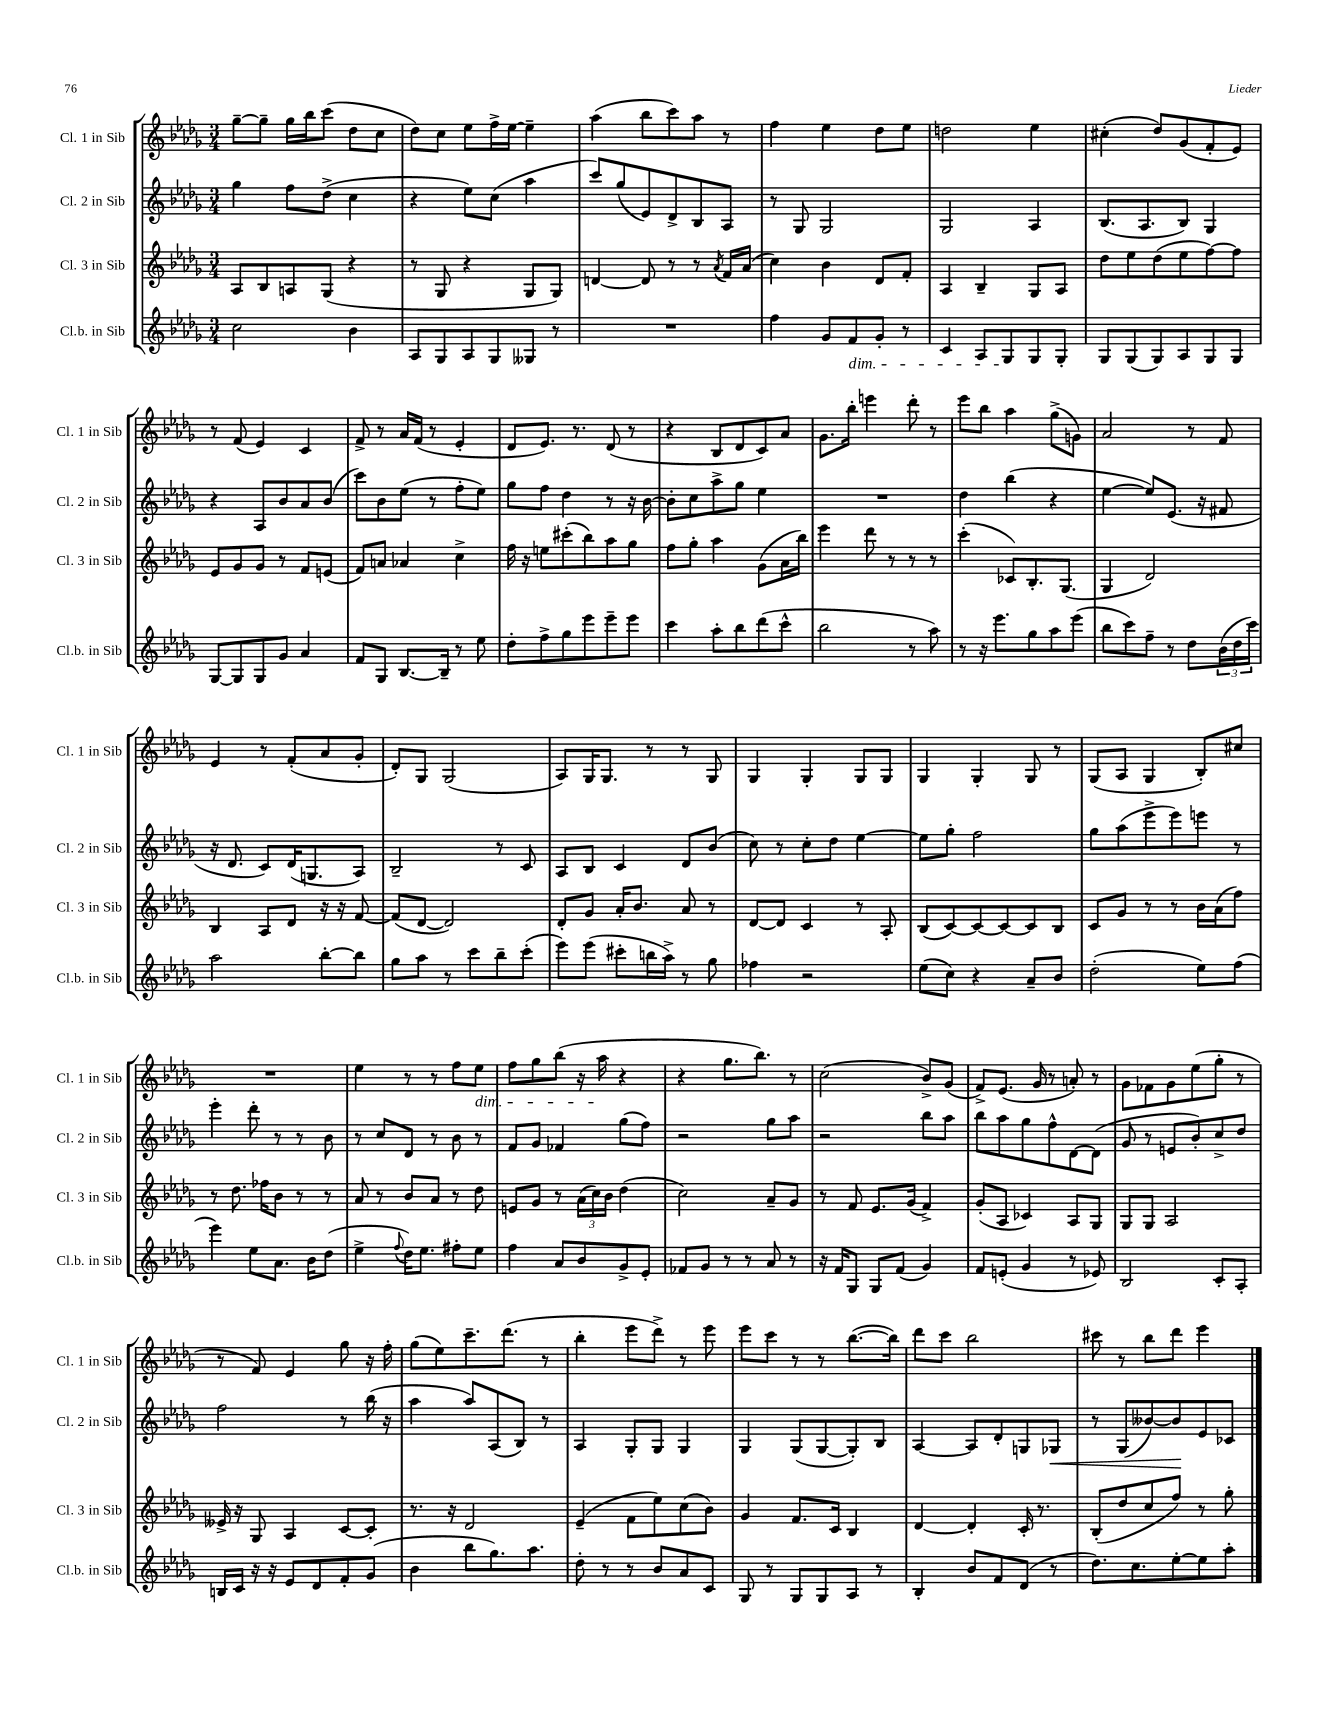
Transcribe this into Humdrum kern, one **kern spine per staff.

**kern	**kern	**kern	**kern
*staff4	*staff3	*staff2	*staff1
*clefG2	*clefG2	*clefG2	*clefG2
*k[b-e-a-d-g-]	*k[b-e-a-d-g-]	*k[b-e-a-d-g-]	*k[b-e-a-d-g-]
*M3/4	*M3/4	*M3/4	*M3/4
2cc\	8A-/L	4gg-\	[8gg-~\L
.	8B-/	.	8gg-~\]J
.	8A/	8ff\L	16gg-\LL
.	.	.	16bb-\J
.	(8G-/J	(8dd-^\J	(8ccc\J
4b-\	4r	4cc\	8dd-\L
.	.	.	8cc\J
=	=	=	=
8A-/L	8r	4r	8dd-\L)
8G-/	8G-/	.	8cc\J
8A-/	4r	8ee-\L)	8ee-\L
8G-/	.	(8cc\J	16ff^\L
.	.	.	[16ee-\JJ
8G--/J	8G-/L	4aa-\	4ee-~\]
8r	8G-/J)	.	.
=	=	=	=
2.r	[4d/	8ccc/L)	(4aa-\
.	.	(8gg-/	.
.	8d/]	8e-/)	8bb-\L
.	8r	8d-^/	8ccc\)
.	8r	8B-/	8aa-\J
.	8qa-/	.	.
.	16f/LL	8A-/J	8r
.	(16a-/JJ	.	.
=	=	=	=
4ff\	4cc\)	8r	4ff\
.	.	8G-/	.
8g-/L	4b-\	2G-/	4ee-\
8f/	.	.	.
8g-'/J	8d-/L	.	8dd-\L
8r	8f'/J	.	8ee-\J
=	=	=	=
4c/	4A-/	2G-/	2dd\
8A-/L	4B-~/	.	.
8G-/	.	.	.
8G-/	8G-/L	4A-/	4ee-\
8G-'/J	8A-/J	.	.
=	=	=	=
8G-/L	8dd-\L	(8.B-/L	(4cc#'\
(8G-/	8ee-\	.	.
.	.	8.A-/	.
8G-/)	(8dd-\	.	8dd-/L)
8A-/	8ee-\	8B-/J)	(8g-/
8G-/	[8ff\)	4G-/	8f'/
8G-/J	8ff\]J	.	8e-/J)
=	=	=	=
[8G-/L	8e-/L	4r	8r
8G-/]	8g-/	.	(8f/
8G-/	8g-/J	8A-/L	4e-/)
8g-/J	8r	8b-/	.
4a-/	8f/L	8a-/	4c/
.	(8e/J	(8b-/J	.
=	=	=	=
8f/L	8f/L)	8ccc\L)	8f^/
8G-/J	8a/J	8b-\	8r
[8.B-/L	4a-/	(8ee-\J	16a-/LL
.	.	.	(16f/JJ
.	.	8r	8r
16B-~/]Jk	.	.	.
8r	4cc^\	8ff'\L	4e-'/
8ee-\	.	8ee-\J)	.
=	=	=	=
8dd-'\L	16ff\	8gg-\L	8d-/L
.	16r	.	.
8ff^\	8ee\L	8ff\J	8.e-/J)
8gg-\	(8ccc#'\	4dd-\	.
.	.	.	8.r
8eee-\	8bb-\)	.	.
8eee-~\	8aa-\	8r	(8d-/
8eee-\J	8gg-\J	16r	8r
.	.	[16b-\	.
=	=	=	=
4ccc\	8ff\L	8b-'\]L	4r
.	8gg-'\J	8cc\	.
8aa-'\L	4aa-\	8aa-^\	8B-/L
8bb-\	.	8gg-\J	8d-/
(8ddd-\	(8g-\L	4ee-\	8c/)
8ccc^^\J	16a-\L	.	8a-/J
.	16bb-\JJ)	.	.
=	=	=	=
2bb-\	4eee-\	2.r	8.g-\L
.	.	.	16bb-'\Jk
.	8ddd-\	.	4eee\
.	8r	.	.
8r	8r	.	8ddd-'\
8aa-\)	8r	.	8r
=	=	=	=
8r	(4ccc'\	4dd-\	8eee-\L
16r	.	.	8bb-\J
8.eee-\L	.	.	.
.	8c-/L)	(4bb-\	4aa-\
8gg-\	8.B-'/	.	.
8aa-\	.	4r	(8gg-^\L
.	(8.G-/J	.	.
(8eee-\J	.	.	8g\J)
=	=	=	=
8bb-\L	4G-/	[4ee-\	2a-/
8ccc\)	.	.	.
8ff~\J	2d-/)	8ee-/]L)	.
8r	.	(8.e-/J	.
8dd-\L	.	.	8r
.	.	16r	.
(24b-\L	.	8f#/	8f/
24dd-\	.	.	.
24ccc\JJ)	.	.	.
=	=	=	=
2aa-\	4B-/	16r	4e-/
.	.	8.d-/	.
.	8A-/L	8c/L)	8r
.	8d-/J	(16d-/K	(8f'/L
.	.	8.G/	.
[8bb-'\L	16r	.	8a-/
.	16r	.	.
8bb-\]J	[8f/	8A-/J)	8g-'/J
=	=	=	=
8gg-\L	(8f/]L	2B-~/	8d-'/L)
8aa-\J	[8d-/J	.	8G-/J
8r	2d-/])	.	(2G-/
8ccc\L	.	.	.
8bb-~\	.	8r	.
(8ccc'\J	.	8c/	.
=	=	=	=
8eee-\L)	8d-'/L	8A-/L	8A-/L)
(8eee-\J	8g-/J	8B-/J	16G-/K
.	.	.	8.G-/J
8ccc#'\L	16a-'/LK	4c/	.
.	8.b-/J	.	.
16bb\L	.	.	8r
16aa-^\JJ)	.	.	.
8r	8a-/	8d-/L	8r
8gg-\	8r	(8b-/J	8G-/
=	=	=	=
4ff-\	[8d-/L	8cc\)	4G-/
.	8d-/]J	8r	.
2r	4c/	8cc'\L	4G-'/
.	.	8dd-\J	.
.	8r	[4ee-\	8G-/L
.	8A-'/	.	8G-/J
=	=	=	=
(8ee-\L	(8B-/L	8ee-\]L	4G-/
8cc\J)	[8c/)	8gg-'\J	.
4r	8c/_	2ff\	4G-'/
.	8c/_	.	.
8a-~/L	8c/]	.	8G-/
8b-/J	8B-/J	.	8r
=	=	=	=
(2dd-'\	8c/L	8gg-\L	(8G-/L
.	8g-/J	(8aa-\	8A-/J
.	8r	8eee-^\	4G-/
.	8r	8eee-\)	.
8ee-\L)	16b-\LL	8eee\J	8B-'/L)
.	(16a-\J	.	.
(8ff\J	8ff\J)	8r	8cc#/J
=	=	=	=
4eee-\)	8r	4eee-'\	2.r
.	8.dd-\	.	.
8ee-\L	.	8ddd-'\	.
.	16ff-\LK	.	.
8.a-\J	8b-\J	8r	.
.	8r	8r	.
16b-\LK	.	.	.
(8dd-\J	8r	8b-\	.
=	=	=	=
4ee-^\	8a-/	8r	4ee-\
.	8r	8cc/L	.
8qqff/	.	.	.
16dd-\LK)	8b-/L	8d-/J	8r
8.ee-\J	.	.	.
.	8a-/J	8r	8r
8ff#'\L	8r	8b-\	8ff\L
8ee-\J	8dd-\	8r	8ee-\J
=	=	=	=
4ff\	8e/L	8f/L	8ff\L
.	8g-/J	8g-/J	8gg-\
8a-/L	8r	4f-/	(8bb-\J
8b-/	(24a-\LL	.	16r
.	24cc\)	.	.
.	.	.	16aa-\
.	24b-\JJ	.	.
8g-^/	(4dd-\	(8gg-\L	4r
8e-'/J	.	8ff\J)	.
=	=	=	=
8f-/L	2cc\)	2r	4r
8g-/J	.	.	.
8r	.	.	8.gg-\L
8r	.	.	.
.	.	.	8.bb-\J)
8a-/	8a-~/L	8gg-\L	.
8r	8g-/J	8aa-\J	8r
=	=	=	=
16r	8r	2r	(2cc\
16f/LK	.	.	.
8G-/J	8f/	.	.
8G-/L	8.e-/L	.	.
(8f/J	.	.	.
.	(16g-/Jk	.	.
4g-/)	4f^/)	8bb-\L	8b-^/L)
.	.	8aa-\J	(8g-/J
=	=	=	=
8f/L	(8g-'/L	8bb-\L	8f^/L)
(8e'/J	8A-/J	8aa-\	(8.e-/J
4g-/	4c-/)	8gg-\	.
.	.	.	16g-/
.	.	8ff^^\	8r
8r	8A-/L	[8d-\	8a'/)
8e-/)	8G-/J	(8d-\]J	8r
=	=	=	=
2B-/	8G-/L	8g-/	8g-\L
.	8G-/J	8r	8f-\
.	2A-/	8e/L	8g-\
.	.	8b-'/)	(8ee-\
8c'/L	.	8cc^/	8gg-'\J
8A-'/J	.	8dd-/J	8r
=	=	=	=
16B/LL	16e--^/	2ff\	8r
16c/JJ	16r	.	.
16r	8G-/	.	8f/)
16r	.	.	.
8e-/L	4A-/	.	4e-/
8d-/	.	.	.
8f'/	[8c/L	8r	8gg-\
(8g-/J	8c'/]J	(16bb-\	16r
.	.	16r	16ff'\
=	=	=	=
4b-\	8.r	4aa-\	(8gg-\L
.	.	.	8ee-\)
.	16r	.	.
8bb-\L	2d-/	8aa-/L)	8.ccc~\
8.gg-\)	.	(8A-/	.
.	.	.	(8.ddd-\J
.	.	8B-/J)	.
8.aa-\J	.	.	.
.	.	8r	8r
=	=	=	=
8dd-'\	(4e-~/	4A-/	4bb-'\
8r	.	.	.
8r	8f\L	8G-'/L	8eee-\L
8b-/L	8ee-\)	8G-/J	8ddd-^\J)
8a-/	(8cc\	4G-/	8r
8c/J	8b-\J)	.	8eee-\
=	=	=	=
8G-/	4g-/	4G-/	8eee-\L
8r	.	.	8ccc\J
8G-/L	8.f/L	(8G-/L	8r
8G-/	.	[8G-/	8r
.	16c/Jk	.	.
8A-/J	4B-/	8G-'/])	([8.bb-\L
8r	.	8B-/J	.
.	.	.	16bb-\]Jk)
=	=	=	=
4B-'/	[4d-/	[4A-/	8ddd-\L
.	.	.	8ccc\J
8b-/L	4d-'/]	8A-/]L	2bb-\
8f/	.	8d-'/	.
(8d-/J	16c'/	8G/	.
.	8.r	.	.
8r	.	8G-/J	.
=	=	=	=
8.dd-\L)	(8B-'/L	8r	8ccc#\
.	8dd-/	(8G-/L	8r
8.cc\	.	.	.
.	8cc/	[8b--/)	8bb-\L
[8ee-'\	8ff/J)	8b--/]	8ddd-\J
8ee-\]	8r	8e-/	4eee-\
8aa-'\J	8gg-'\	8c-/J	.
==	==	==	==
*-	*-	*-	*-
